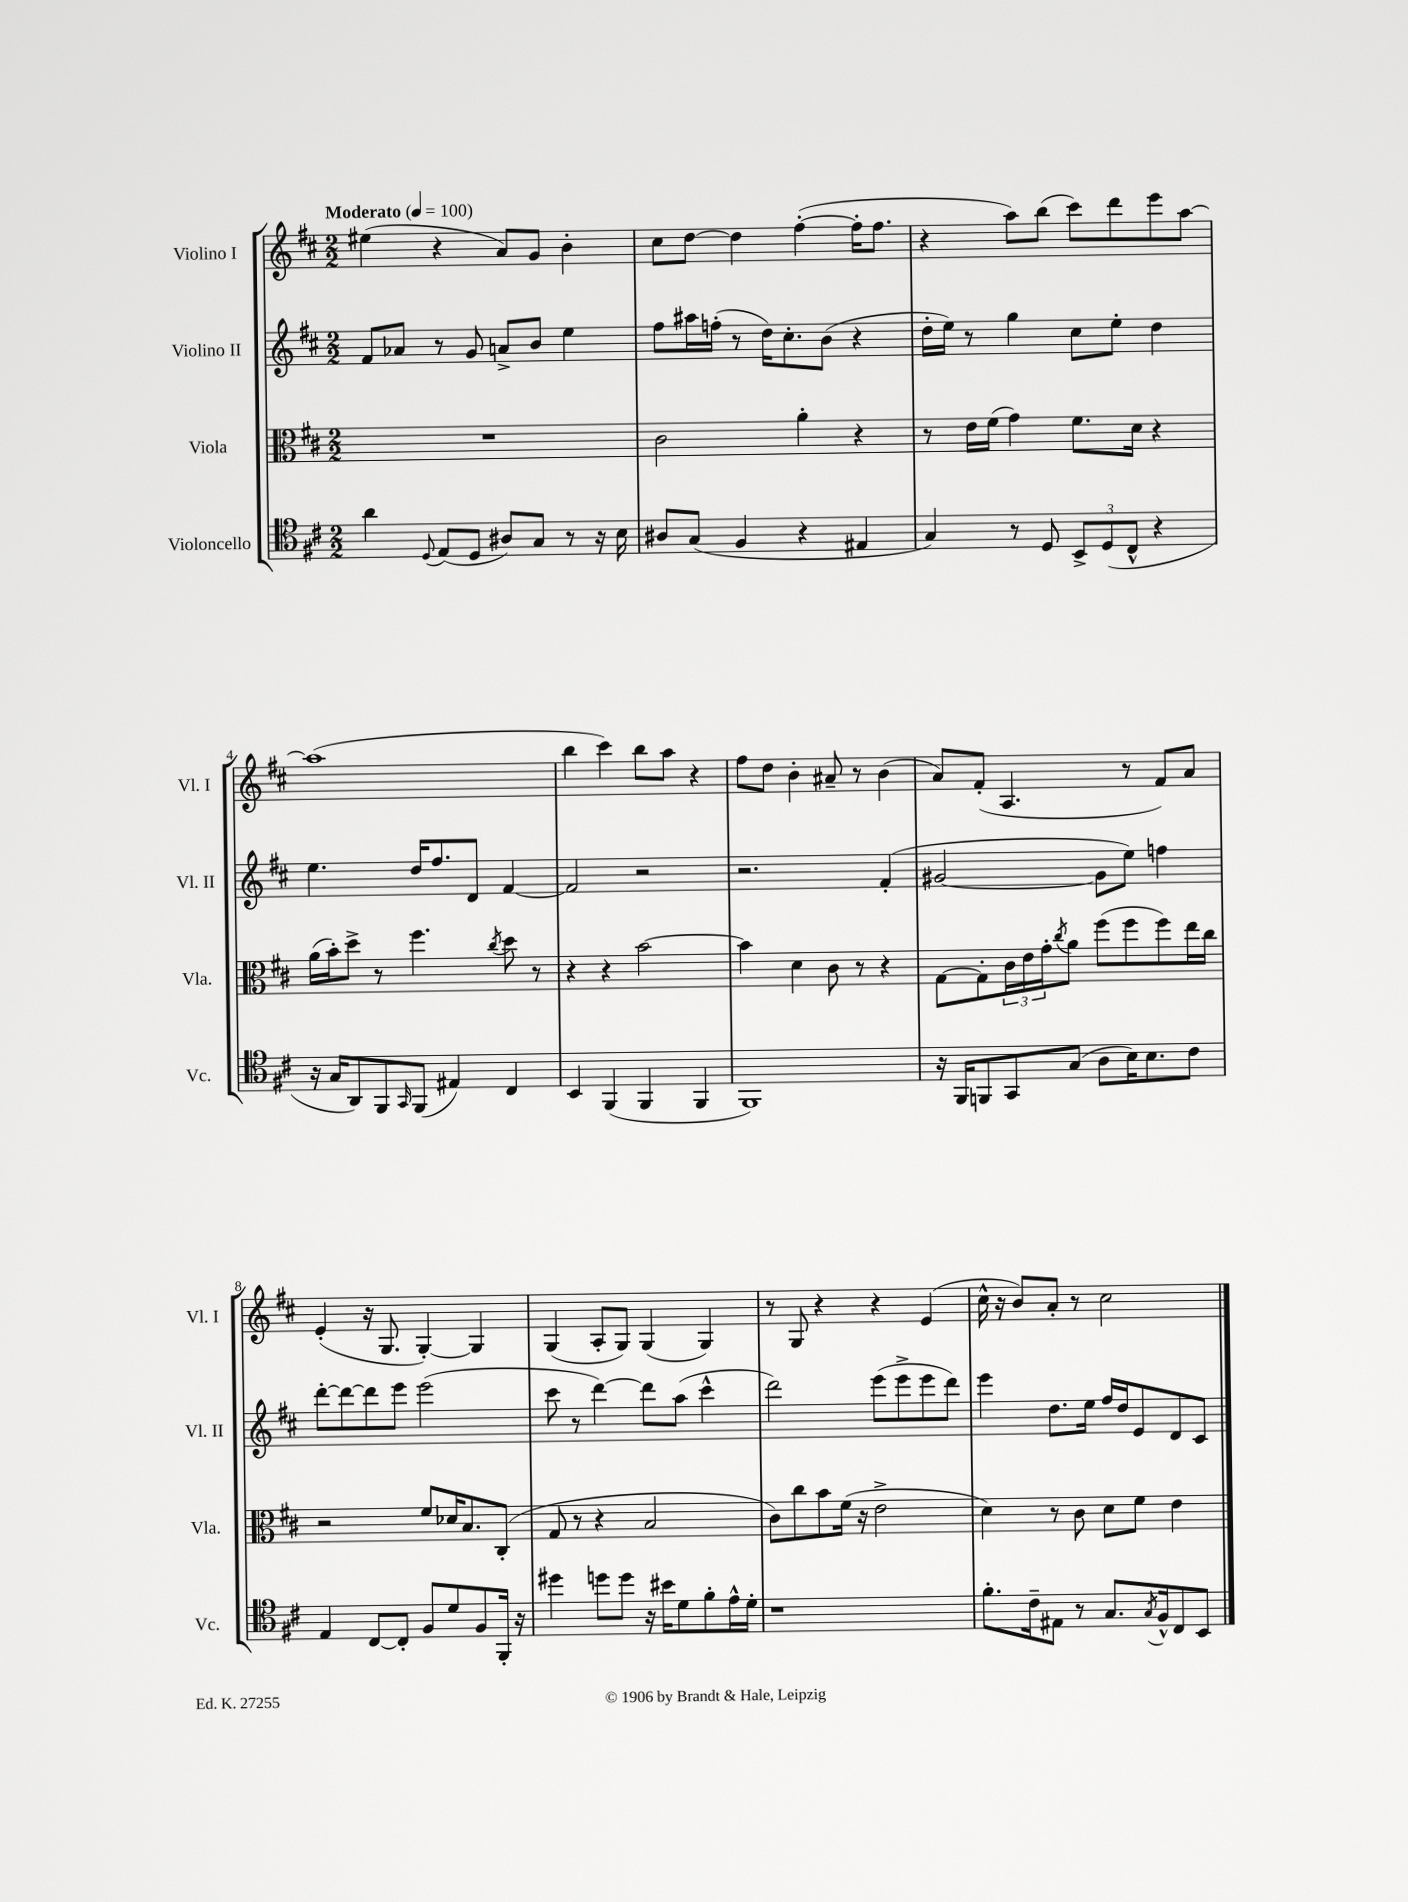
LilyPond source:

<<
\new StaffGroup <<
\new Staff = "s0" \with { instrumentName = "Violino I" shortInstrumentName = "Vl. I" } {
    \clef treble \key d \major \numericTimeSignature \time 2/2 \tempo "Moderato" 4 = 100
    eis''4( r4 a'8) g'8 b'4-. |
    cis''8 d''8~ d''4 fis''4~-.( fis''16-. fis''8. |
    r4 a''8) b''8( cis'''8) d'''8 e'''8 a''8~ |
    a''1( |
    b''4 cis'''4) b''8 a''8 r4 |
    fis''8 d''8 b'4-. ais'8-- r8 b'4( |
    a'8) fis'8-.( a4. r8 fis'8) a'8 |
    e'4-.( r16 g8. g4~-.) g4 |
    g4( a8-. g8) g4( g4) |
    r8 g8 r4 r4 e'4( |
    cis''16-^ r16 b'8) a'8-. r8 cis''2 \bar "|." |
}
\new Staff = "s1" \with { instrumentName = "Violino II" shortInstrumentName = "Vl. II" } {
    \clef treble \key d \major \numericTimeSignature \time 2/2
    fis'8 aes'8 r8 g'8 a'8-> b'8 e''4 |
    fis''8 ais''16 f''16-.( r8 d''16) cis''8.-. b'8( r4 |
    d''16-. e''16) r8 g''4 cis''8 e''8-. d''4 |
    e''4. d''16 fis''8. d'8 fis'4~ |
    fis'2 r2 |
    r2. fis'4-.( |
    gis'2~ gis'8 e''8) f''4 |
    d'''8~-. d'''8~ d'''8 e'''8 e'''2( |
    cis'''8 r8 d'''4~) d'''8 a''8( cis'''4-^ |
    d'''2) e'''8( e'''8-> e'''8 d'''8) |
    e'''4 d''8. e''16 fis''16 d''16 e'8 d'8 cis'8 \bar "|." |
}
\new Staff = "s2" \with { instrumentName = "Viola" shortInstrumentName = "Vla." } {
    \clef alto \key d \major \numericTimeSignature \time 2/2
    R1 |
    cis'2 a'4-. r4 |
    r8 e'16 fis'16( g'4) fis'8. d'16 r4 |
    a'16( b'16-.) d''8-> r8 fis''4. \acciaccatura { cis''8 } d''8 r8 |
    r4 r4 b'2~ |
    b'4 d'4 cis'8 r8 r4 |
    g8~ g8-. \tuplet 3/2 { cis'16 e'16 g'16-. } \acciaccatura { cis''8 } a'8 fis''8( fis''8 fis''8) e''16 cis''16 |
    r2 fis'8 des'16 b8. cis8-.( |
    g8 r8 r4 b2 |
    cis'8) cis''8 b'8 fis'16( r16 e'2-> |
    d'4) r8 cis'8 d'8 fis'8 e'4 \bar "|." |
}
\new Staff = "s3" \with { instrumentName = "Violoncello" shortInstrumentName = "Vc." } {
    \clef tenor \key d \major \numericTimeSignature \time 2/2
    a'4 \appoggiatura { d8 } e8( d8 ais8) g8 r8 r16 b16 |
    ais8 g8( fis4 r4 eis4 |
    g4) r8 d8 \tuplet 3/2 { b,8-> d8( cis8-^ } r4 |
    r16 g16 a,8) fis,8 \grace { g,16 } fis,8( eis4) cis4 |
    b,4 fis,4( fis,4 fis,4 |
    fis,1) |
    r16 fis,16 f,8 g,8 g8( a8 b16) b8. cis'8 |
    e4 cis8~ cis8-. fis8 d'8 fis8 fis,16-. r16 |
    dis''4 d''8 d''8 r16 bis'16 d'8 fis'8-. e'16-^ d'16-. |
    r1 |
    fis'8.-. cis'16-- eis8 r8 g8. \acciaccatura { g8 } fis16-^ cis8 b,8 \bar "|." |
}
>>
>>
